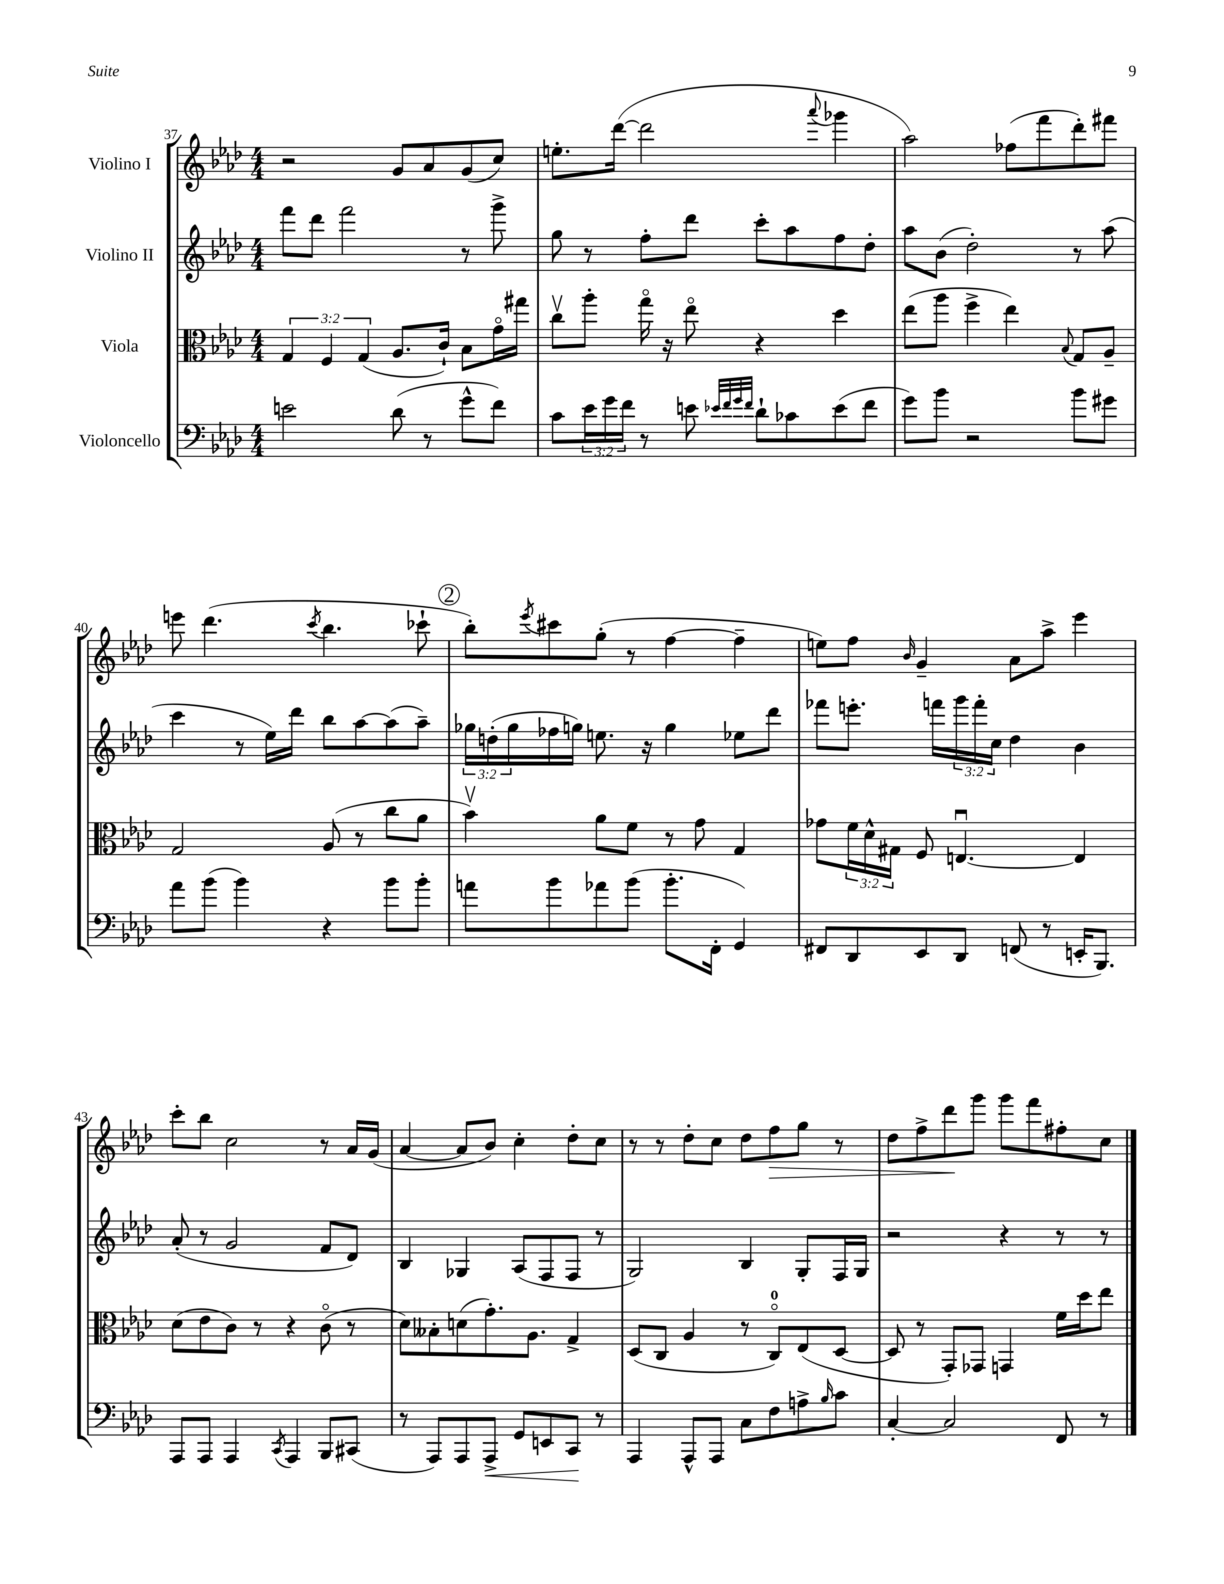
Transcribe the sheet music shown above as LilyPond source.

<<
\new StaffGroup <<
\new Staff = "s0" \with { instrumentName = "Violino I" } {
    \clef treble \key aes \major \numericTimeSignature \time 4/4
    r2 g'8 aes'8 g'8( c''8) |
    e''8.-. des'''16~( des'''2 \appoggiatura { aes'''8 } ges'''4 |
    aes''2) fes''8( f'''8 des'''8-.) fis'''8 |
    e'''8 des'''4.( \acciaccatura { c'''8 } bes''4. ces'''8-! |
    \mark \markup { \circle "2" } bes''8-.) \acciaccatura { ees'''8 } cis'''8 g''8-.( r8 f''4~ f''4-- |
    e''8) f''8 \grace { bes'16 } g'4-- aes'8 aes''8-> ees'''4 |
    c'''8-. bes''8 c''2 r8 aes'16 g'16( |
    aes'4~ aes'8 bes'8) c''4-. des''8-. c''8 |
    r8 r8 des''8-. c''8 des''8 f''8\> g''8 r8 |
    des''8 f''8-> des'''8\! g'''8 g'''8 f'''8 fis''8-. c''8 \bar "|." |
}
\new Staff = "s1" \with { instrumentName = "Violino II" } {
    \clef treble \key aes \major \numericTimeSignature \time 4/4 \override Staff.TupletNumber.text = #tuplet-number::calc-fraction-text
    f'''8 des'''8 f'''2 r8 g'''8-> |
    g''8 r8 f''8-. des'''8 c'''8-. aes''8 f''8 des''8-. |
    aes''8 bes'8( des''2-.) r8 aes''8( |
    c'''4 r8 ees''16) des'''16 bes''8 aes''8~ aes''8( aes''8--) |
    \mark \markup { \circle "2" } \tuplet 3/2 { ges''16 d''16-.( ges''16 } fes''16 g''16) e''8. r16 g''4 ees''8 des'''8 |
    fes'''8 e'''8.-. f'''16 \tuplet 3/2 { g'''16 f'''16-. c''16 } des''4 bes'4 |
    aes'8-.( r8 g'2 f'8 des'8) |
    bes4 ges4 aes8( f8 f8 r8 |
    g2) bes4 g8-. f16 g16 |
    r2 r4 r8 r8 \bar "|." |
}
\new Staff = "s2" \with { instrumentName = "Viola" } {
    \clef alto \key aes \major \numericTimeSignature \time 4/4 \override Staff.TupletNumber.text = #tuplet-number::calc-fraction-text
    \tuplet 3/2 { g4 f4 g4( } aes8. c'16-!) bes8 g'16\flageolet gis''16 |
    c''8\upbow aes''8-. g''16\flageolet r16 ees''8\flageolet r4 des''4 |
    ees''8( aes''8 f''4-> ees''4) \appoggiatura { bes8 } g8 aes8-- |
    g2 aes8( r8 c''8 aes'8 |
    \mark \markup { \circle "2" } bes'4\upbow) aes'8 f'8 r8 g'8 g4 |
    ges'8 \tuplet 3/2 { f'16 des'16-^ gis16 } f8 e4.~\downbow e4 |
    des'8( ees'8 c'8) r8 r4 c'8\flageolet( r8 |
    des'8) beses8-. d'8( g'8.-.) aes8. g4-> |
    des8( c8 aes4 r8 c8-0\flageolet) ees8( des8~ |
    des8 r8 g,8-.) ges,8 g,4 f'16 des''16 ees''8 \bar "|." |
}
\new Staff = "s3" \with { instrumentName = "Violoncello" } {
    \clef bass \key aes \major \numericTimeSignature \time 4/4 \override Staff.TupletNumber.text = #tuplet-number::calc-fraction-text
    e'2 des'8( r8 g'8-^ f'8) |
    c'8 \tuplet 3/2 { ees'16 g'16 f'16 } r8 e'8 \grace { ees'32 f'32 g'32 f'32 } des'8-! ces'8 ees'8( f'8 |
    g'8) bes'8 r2 bes'8 gis'8 |
    aes'8 bes'8( bes'4) r4 bes'8 bes'8-. |
    \mark \markup { \circle "2" } a'8 bes'8 aes'8 bes'8( bes'8.-. f,16-. g,4) |
    fis,8 des,8 ees,8 des,8 f,8( r8 e,16-. bes,,8.) |
    aes,,8 aes,,8 aes,,4 \acciaccatura { c,8 } aes,,4 bes,,8 cis,8( |
    r8 aes,,8) aes,,8 aes,,8->\< g,8 e,8 c,8\! r8 |
    aes,,4 aes,,8-^ aes,,8 c8 f8 a8-> \grace { bes16 } c'8 |
    c4~-. c2 f,8 r8 \bar "|." |
}
>>
>>
\layout { \context { \Score currentBarNumber = #37 } }
